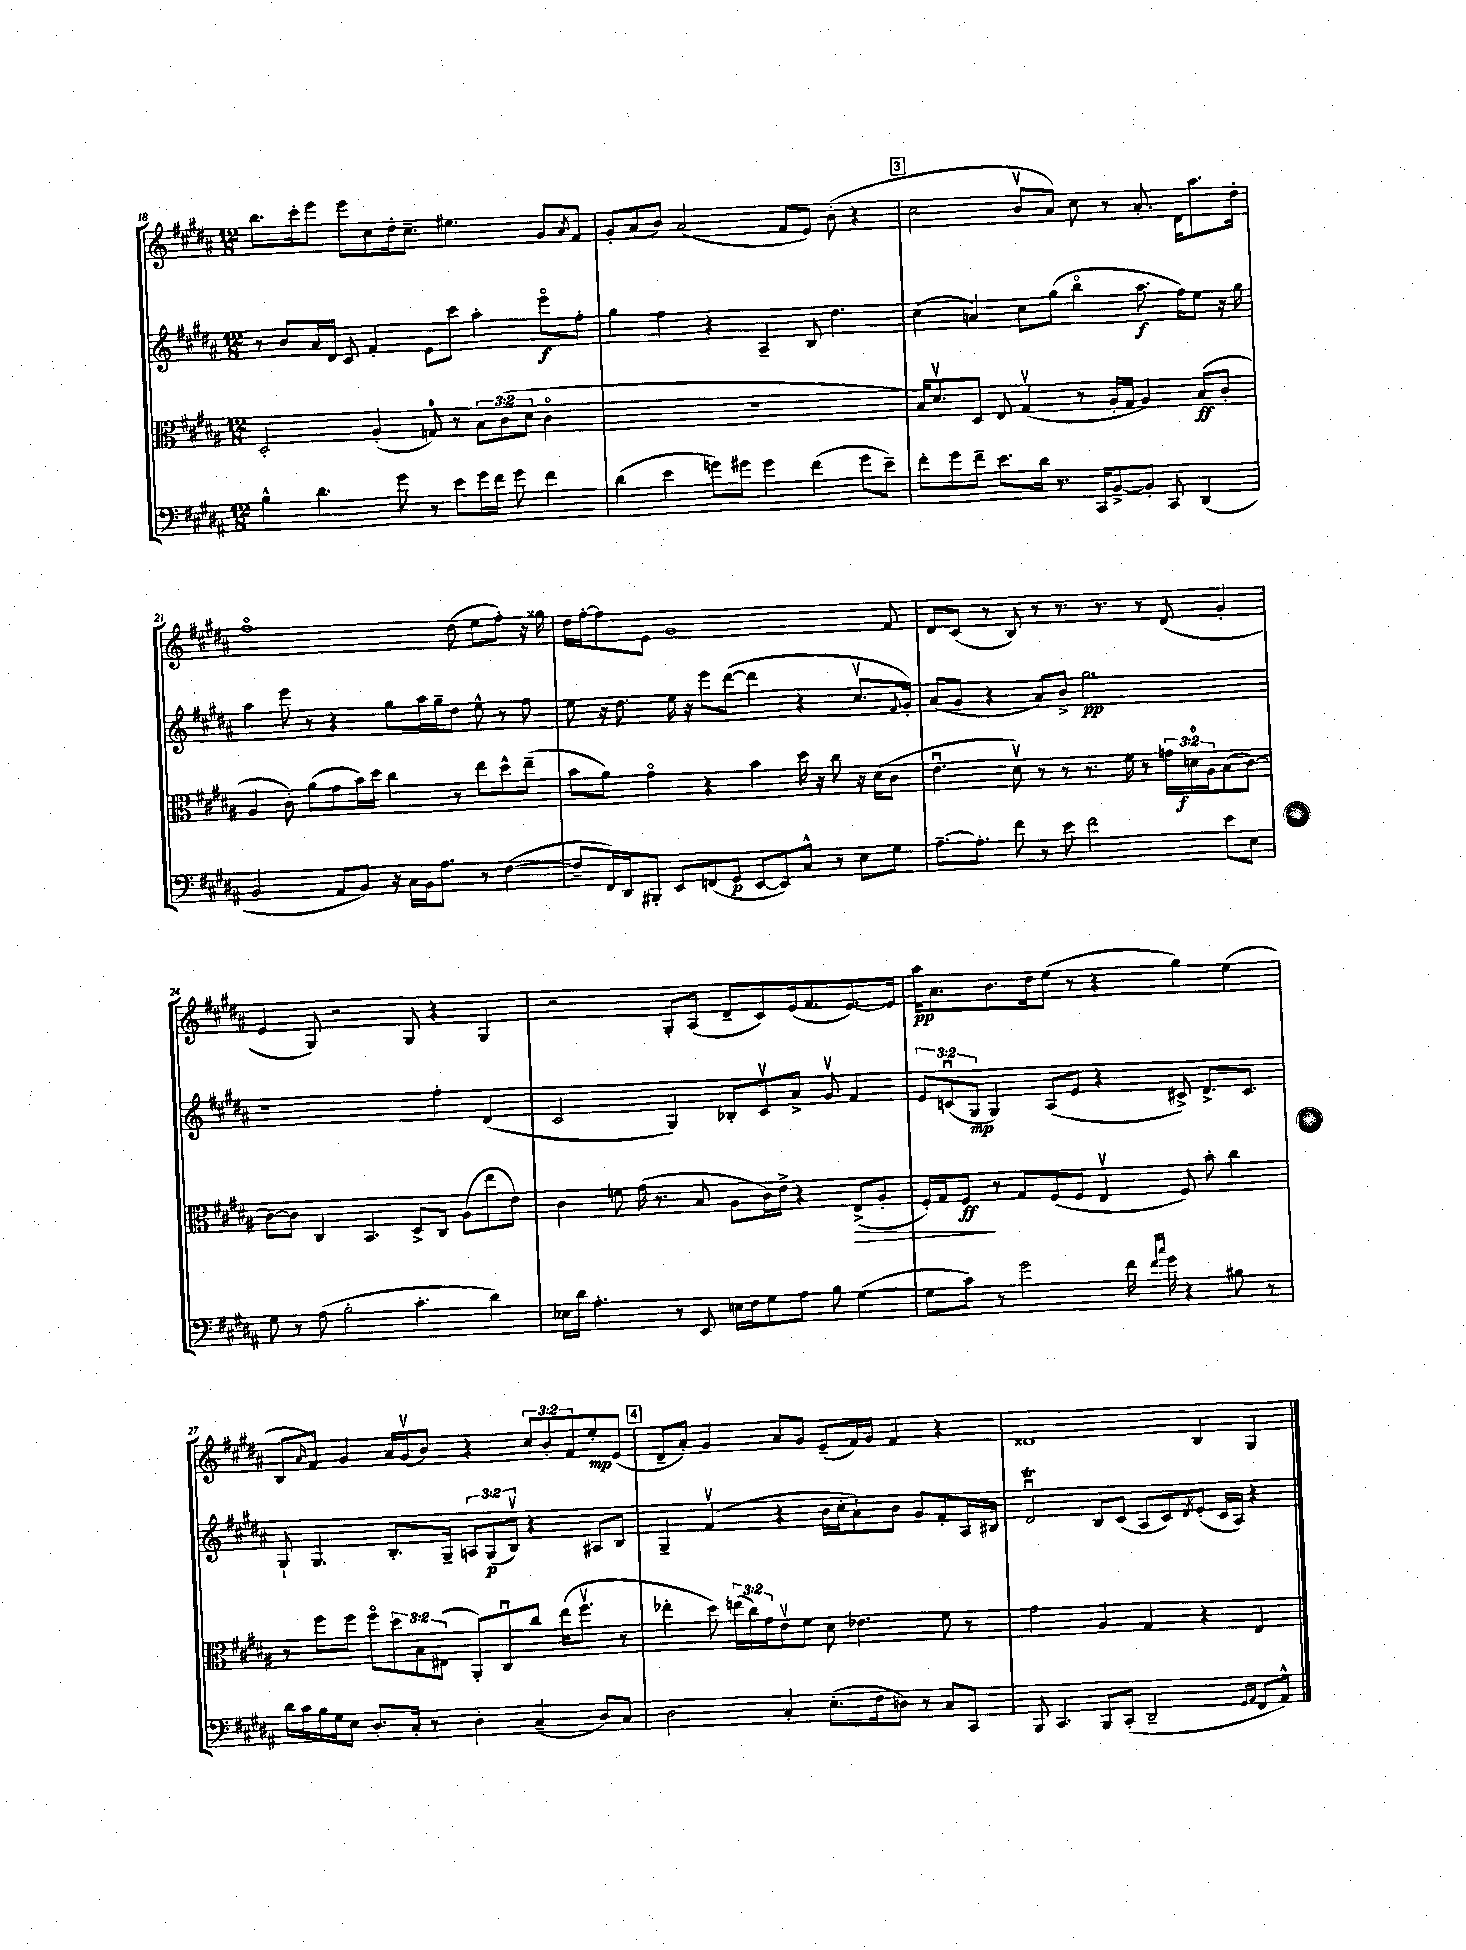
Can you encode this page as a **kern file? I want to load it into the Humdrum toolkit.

**kern	**dynam	**kern	**dynam	**kern	**dynam	**kern	**dynam
*part4	*part4	*part3	*part3	*part2	*part2	*part1	*part1
*staff4	*staff4	*staff3	*staff3	*staff2	*staff2	*staff1	*staff1
*clefF4	*	*clefC3	*	*clefG2	*	*clefG2	*
*k[f#c#g#d#a#]	*	*k[f#c#g#d#a#]	*	*k[f#c#g#d#a#]	*	*k[f#c#g#d#a#]	*
*M12/8	*	*M12/8	*	*M12/8	*	*M12/8	*
=18	=18	=18	=18	=18	=18	=18	=18
4B^^\	.	2D#'/	.	8r	.	8.bb\L	.
.	.	.	.	8b/L	.	.	.
.	.	.	.	.	.	16ccc#'\k	.
4.d#\	.	.	.	16a#/L	.	8eee\J	.
.	.	.	.	16d#/JJ	.	.	.
.	.	.	.	8c#/	.	8eee\L	.
.	.	(4A#'/	.	4f#'/	.	8cc#\	.
8g#\	.	.	.	.	.	16dd#'\k	.
.	.	.	.	.	.	8.cc#~\J	.
8r	.	8Gn/)	.	8e\L	.	.	.
8e\L	.	8r	.	8ccc#\J	.	4.ee#X\	.
16g#\L	.	12B\L	.	4aa#'\	.	.	.
16f#\JJ	.	.	.	.	.	.	.
.	.	(12c#\	.	.	.	.	.
8g#\	.	.	.	.	.	.	.
.	.	12d#\J	.	.	.	.	.
4f#\	.	4c#\	.	8eee\L	f	8g#/L	.
.	.	.	.	.	.	8qa#/	.
.	.	.	.	8ff#'\J	.	8f#/J	.
=19	=19	=19	=19	=19	=19	=19	=19
(4d#\	.	1.r	.	4gg#\	.	8g#'/L	.
.	.	.	.	.	.	(8a#/	.
4e\	.	.	.	4ff#\	.	8b/J)	.
.	.	.	.	.	.	(2a#/	.
8gn\L)	.	.	.	4r	.	.	.
8g#X\J	.	.	.	.	.	.	.
4g#\	.	.	.	4A#~/	.	.	.
.	.	.	.	.	.	8f#/L	.
(4f#\	.	.	.	8B/	.	8e/J)	.
.	.	.	.	4.dd#\	.	(8b'\	.
8g#\L	.	.	.	.	.	4r	.
8e~\J)	.	.	.	.	.	.	.
!!LO:REH:place=s1:t=3
=20	=20	=20	=20	=20	=20	=20	=20
8f#'\L	.	16B/KL)	.	(4cc#\	.	2cc#\	.
.	.	8.d#v/	.	.	.	.	.
8g#\	.	.	.	.	.	.	.
8f#~\J	.	8D#/J	.	4an/)	.	.	.
8.e\L	.	8E/	.	.	.	.	.
.	.	(4G#v/	.	8cc#\L	.	8bv/L	.
16d#\Jk	.	.	.	.	.	.	.
8.r	.	.	.	(8gg#\J	.	8a#/J)	.
.	.	8r	.	4bb\	.	8cc#\	.
16CC#/KL	.	.	.	.	.	.	.
[8BB^/	.	16A#'/LL	.	.	.	8r	.
.	.	16G#/JJ	.	.	.	.	.
8BB'/J]	.	4A#/)	.	8.aa#\	f	8.a#'/	.
8CC#/	.	.	.	.	.	.	.
.	.	.	.	16ff#\KL)	.	16d#\KL	.
(4DD#/	.	(8B/L	ff	8ee\J	.	8.aa#\	.
.	.	8c#'/J	.	16r	.	.	.
.	.	.	.	16gg#\	.	16dd#'\Jk	.
!!LO:LB:g=z
=21	=21	=21	=21	=21	=21	=21	=21
2BB/	.	4A#/	.	4aa#\	.	1ff#	.
.	.	8c#'\)	.	8eee\	.	.	.
.	.	(8a#\L	.	8r	.	.	.
8AA#/L	.	8g#\	.	4r	.	.	.
8BB/J)	.	16b\L)	.	.	.	.	.
.	.	16dd#\JJ	.	.	.	.	.
16r	.	4cc#\	.	8gg#\L	.	.	.
16C#\LL	.	.	.	.	.	.	.
16BB\J	.	.	.	16aa#\L	.	.	.
8.A#\J	.	.	.	16gg#~\J	.	.	.
.	.	8r	.	8dd#\J	.	(8dd#\	.
8r	.	8ee\L	.	8ee^^\	.	8ee\L	.
([4F#\	.	8dd#^^\	.	8r	.	8ff#'\J)	.
.	.	(8ee~\J	.	8ff#\	.	16r	.
.	.	.	.	.	.	16gg##X\	.
=22	=22	=22	=22	=22	=22	=22	=22
8F#~/L]	.	8b\L	.	8ee\	.	16dd#\LL	.
.	.	.	.	.	.	[16ff#'\J	.
16FF#/L)	.	8a#\J)	.	16r	.	8ff#\]	.
16DD#/J	.	.	.	8.dd#\	.	.	.
8BBB#X'/J	.	4g#\	.	.	.	8e\J	.
8EE/L	.	.	.	16ee\	.	1g#	.
.	.	.	.	16r	.	.	.
(8FFn/	.	4r	.	8eee\L	.	.	.
8GG#/J	p	.	.	([8ddd#\J	.	.	.
[8EE/L	.	4b\	.	4ddd#\]	.	.	.
8EE/])	.	.	.	.	.	.	.
8C#^^/J	.	16dd#\	.	4r	.	.	.
.	.	16r	.	.	.	.	.
8r	.	8cc#\	.	.	.	.	.
8E\L	.	16r	.	8.cc#v/L	.	.	.
.	.	(16d#\KL	.	.	.	.	.
8G#\J	.	8c#\J	.	.	.	8f#/	.
.	.	.	.	8qqf#/	.	.	.
.	.	.	.	16g#'/Jk)	.	.	.
=23	=23	=23	=23	=23	=23	=23	=23
[8.A#~\L	.	4.eu\	.	(8a#/L	.	8d#/L	.
.	.	.	.	8g#/J	.	(8c#/J	.
8.A#'\J]	.	.	.	.	.	.	.
.	.	.	.	4r	.	8r	.
8f#\	.	8d#v\)	.	.	.	8B/)	.
8r	.	8r	.	8a#/L)	.	8r	.
8e\	.	8r	.	8b^/J	.	8.r	.
2f#\	.	8.r	.	2.gg#\	pp	.	.
.	.	.	.	.	.	8.r	.
.	.	16f#\	.	.	.	.	.
.	.	8r	.	.	.	8r	.
.	.	24gn\LL	.	.	.	(8d#/	.
.	.	24dn\	f	.	.	.	.
.	.	24A#\J	.	.	.	.	.
8e\L	.	(8B\	.	.	.	4g#'/	.
8E\J	.	[8c#\J)	.	.	.	.	.
!!LO:LB:g=z
=24	=24	=24	=24	=24	=24	=24	=24
8G#\	.	8c#\L_	.	1r	.	4e/	.
8r	.	8c#\J]	.	.	.	.	.
(8A#\	.	4C#/	.	.	.	8G#/)	.
2B'\	.	.	.	.	.	2r	.
.	.	4.BB/	.	.	.	.	.
4.c#'\	.	8D#^/L	.	.	.	8G#/	.
.	.	8C#/J	.	4ff#'\	.	4r	.
.	.	(8A#\L	.	.	.	.	.
4d#\)	.	8ee\	.	(4d#/	.	4G#/	.
.	.	8e\J)	.	.	.	.	.
=25	=25	=25	=25	=25	=25	=25	=25
16E-X\LL	.	4c#\	.	2c#/	.	2r	.
16d#\JJ	.	.	.	.	.	.	.
4.A#'\	.	.	.	.	.	.	.
.	.	8fn\	.	.	.	.	.
.	.	(16g#\	.	.	.	.	.
.	.	8.r	.	.	.	.	.
8r	.	.	.	4G#/)	.	8G#'/L	.
8EE/	.	8B/	.	.	.	(8A#/J	.
16En\LL	.	8A#\L	.	8B-X'/L	.	8d#~/L	.
16F#\J	.	.	.	.	.	.	.
8G#\	.	16c#\L)	.	8c#v/	.	8c#/)	.
.	.	16e^\JJ	.	.	.	.	.
8A#\J	.	4r	.	8a#^/J	.	(16e/k	.
.	.	.	.	.	.	8.f#/	.
8B\	.	.	.	8g#v/	.	.	.
!	!	!	!LO:HP:b	!	!	!	!
([4G#\	.	(8E^/L	>	4f#/	.	[8.e/)	.
.	.	8A#'/J	.	.	.	.	.
.	.	.	.	.	.	16e/Jk]	.
=26	=26	=26	=26	=26	=26	=26	=26
8G#\L]	.	16F#'/LL)	.	12e/L	.	16aa#\KL	pp
.	.	16G#/J	.	.	.	8.a#\	.
.	.	.	.	(12cnu/	.	.	.
8c#\J)	.	8F#/J	ff	.	.	.	.
.	.	.	.	12G#/J	mp	.	.
8r	.	8r	]	4G#/)	.	8.b\	.
2g#\	.	8G#/L	.	.	.	.	.
.	.	.	.	.	.	16dd#\k	.
.	.	(8F#/	.	(8A#/L	.	(8ee\J	.
.	.	8F#/J	.	8e/J	.	8r	.
.	.	4Ev/	.	4r	.	4r	.
16f#\	.	.	.	.	.	.	.
16qqf#/LL	.	.	.	.	.	.	.
16qqcc#/JJ	.	.	.	.	.	.	.
16g#\	.	.	.	.	.	.	.
4r	.	8F#/)	.	8c#X^/)	.	4gg#\)	.
.	.	8b'\	.	8.d#^/L	.	.	.
8B#X\	.	4cc#\	.	.	.	(4ee\	.
.	.	.	.	8.c#/J	.	.	.
8r	.	.	.	.	.	.	.
!!LO:LB:g=z
=27	=27	=27	=27	=27	=27	=27	=27
16d#\LL	.	8r	.	8G#`/	.	8B/L	.
16c#\	.	.	.	.	.	.	.
.	.	.	.	.	.	16qqa#/	.
16B\	.	8ff#\L	.	4.G#/	.	8f#/J)	.
16G#\J	.	.	.	.	.	.	.
8E\J	.	8ff#\J	.	.	.	4g#/	.
8.D#'/L	.	8ff#\L	.	.	.	.	.
.	.	12dd#\	.	8.B'/L	.	16a#/LL	.
16C#'/Jk	.	.	.	.	.	(16g#v/J	.
.	.	12B\	.	.	.	.	.
8r	.	.	.	.	.	8b/J)	.
.	.	(12E#X\J	.	.	.	.	.
.	.	.	.	16G#~/Jk	.	.	.
4D#'\	.	8AA#'/L)	.	12An/L	.	4r	.
.	.	.	.	(12G#/	p	.	.
.	.	8C#u/	.	.	.	.	.
.	.	.	.	12Bv/J)	.	.	.
(4C#~/	.	8cc#/J	.	4r	.	12cc#/L	.
.	.	.	.	.	.	12b'/	.
.	.	(16ee\KL	.	.	.	.	.
.	.	.	.	.	.	12f#/	.
.	.	8.ff#v\J	.	.	.	.	.
8D#/L)	.	.	.	8A#X/L	.	8ee'/	mp
8C#/J	.	8r	.	8B/J	.	(8e/J	.
!!LO:REH:place=s1:t=4
=28	=28	=28	=28	=28	=28	=28	=28
2D#\	.	4ee-X'\	.	4G#~/	.	8d#~/L	.
.	.	.	.	.	.	8a#'/J)	.
.	.	8dd#\)	.	(4f#v/	.	4g#/	.
.	.	(24een\LL	.	.	.	.	.
.	.	24cc#\)	.	.	.	.	.
.	.	24g#\J	.	.	.	.	.
4C#'/	.	8ev\	.	4r	.	8a#/L	.
.	.	8f#\J	.	.	.	8g#/J	.
(8.E'\L	.	8d#\	.	16b\LL	.	(8e~/L	.
.	.	.	.	16cc#'\J	.	.	.
.	.	4.e-X\	.	8a#`\)	.	16f#/L)	.
16F#\k	.	.	.	.	.	16g#/JJ	.
8Dn\J)	.	.	.	8b\J	.	4f#/	.
8r	.	.	.	8g#/L	.	.	.
8C#/L	.	8f#\	.	8f#'/	.	4r	.
8CC#/J	.	8r	.	16A#/L	.	.	.
.	.	.	.	16B#X/JJ	.	.	.
=29	=29	=29	=29	=29	=29	=29	=29
8BBB/	.	2g#\	.	2d#tu/	.	1d##X	.
4.CC#/	.	.	.	.	.	.	.
8BBB/L	.	4A#/	.	8B/L	.	.	.
(8CC#'/J	.	.	.	(8c#/J	.	.	.
2DD#~/	.	4G#/	.	8A#/L	.	.	.
.	.	.	.	8c#/)	.	.	.
.	.	.	.	8qd#/	.	.	.
.	.	4r	.	(8e'/J	.	4B/	.
.	.	.	.	16c#/LL	.	.	.
.	.	.	.	16A#/JJ)	.	.	.
16qqGG#/LL	.	.	.	.	.	.	.
16qqAA#/JJ	.	.	.	.	.	.	.
8FF#/L	.	4E/	.	4r	.	4G#/	.
8AA#^^/J)	.	.	.	.	.	.	.
==	==	==	==	==	==	==	==
*-	*-	*-	*-	*-	*-	*-	*-
